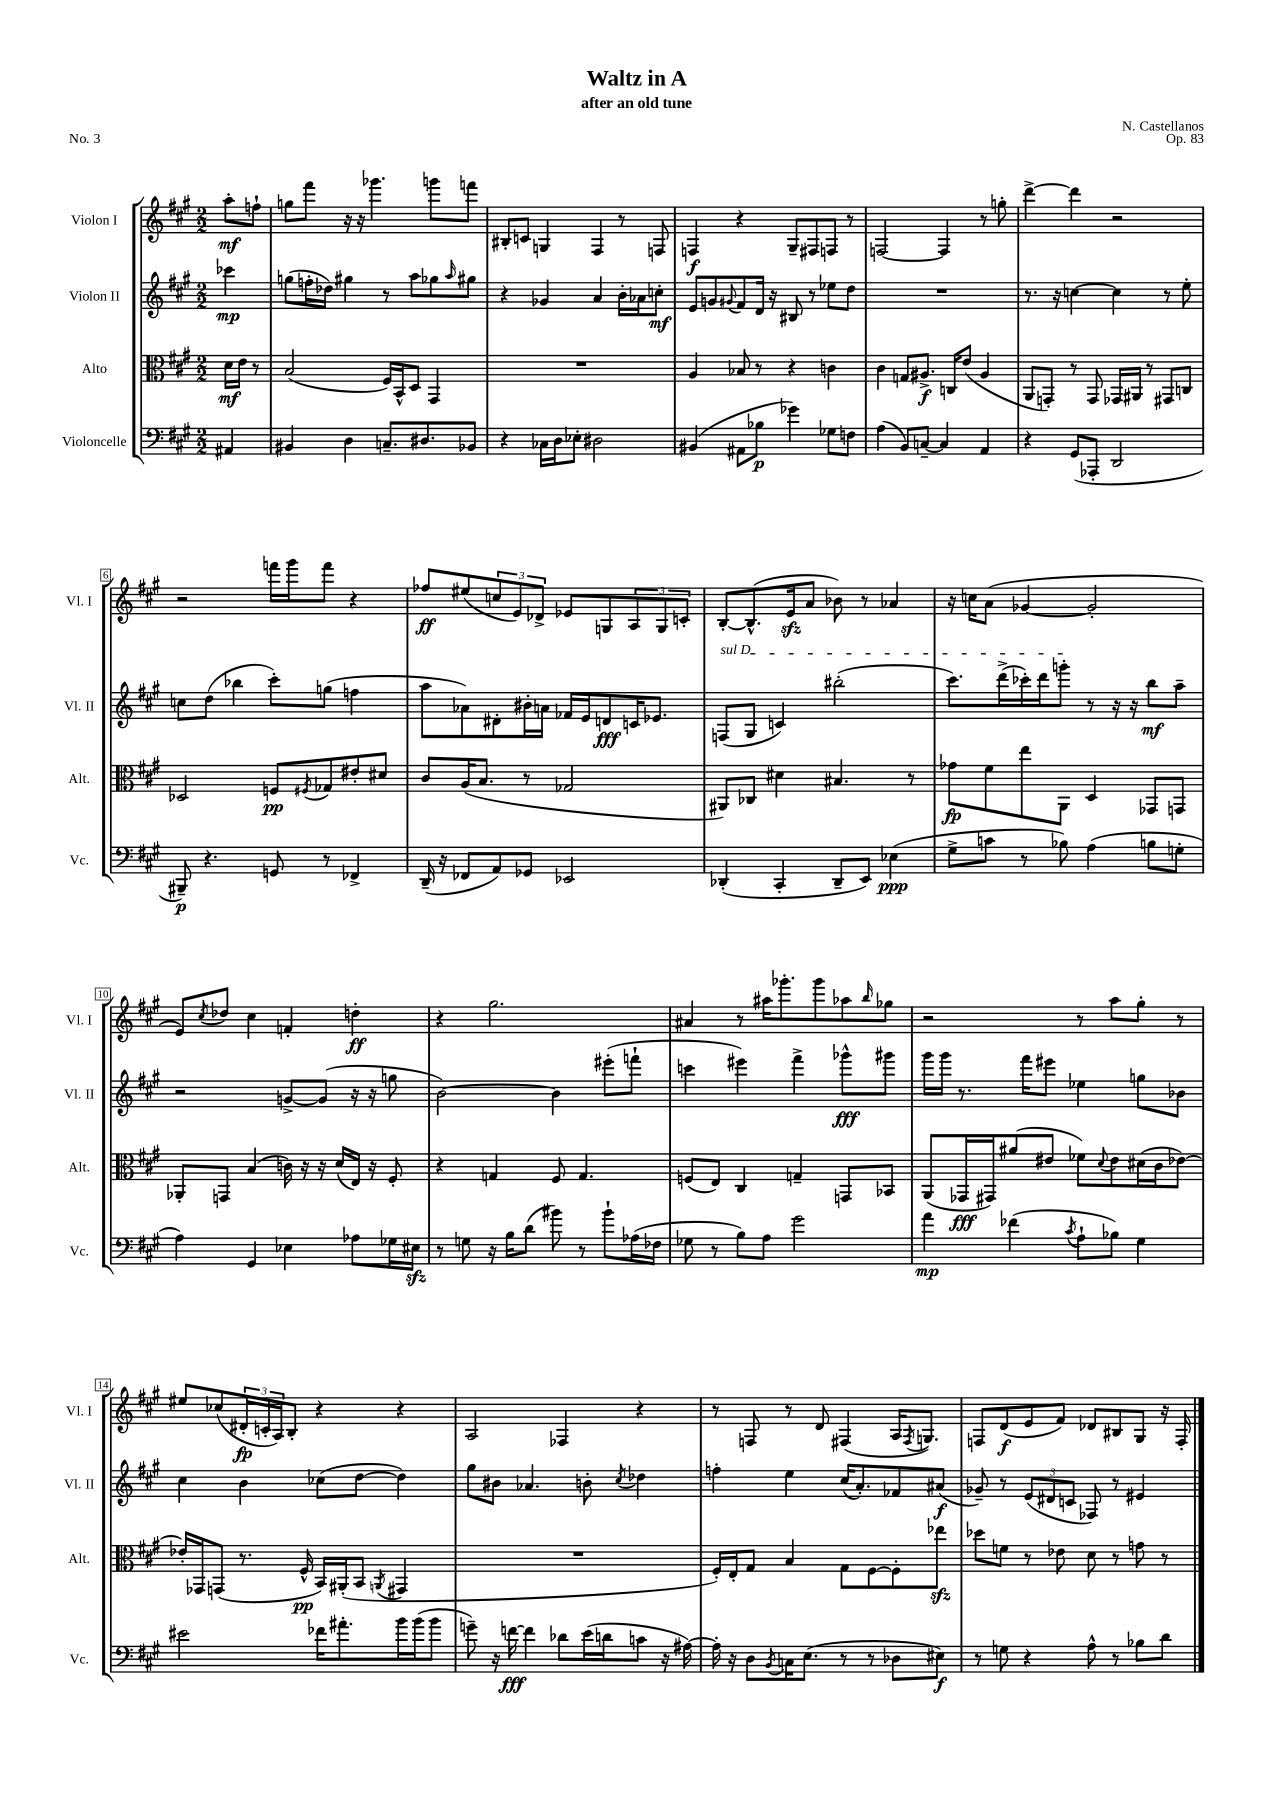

**kern	**dynam	**kern	**dynam	**kern	**dynam	**kern	**dynam
*part4	*part4	*part3	*part3	*part2	*part2	*part1	*part1
*staff4	*staff4	*staff3	*staff3	*staff2	*staff2	*staff1	*staff1
*I"Violoncelle	*	*I"Alto	*	*I"Violon II	*	*I"Violon I	*
*I'Vc.	*	*I'Alt.	*	*I'Vl. II	*	*I'Vl. I	*
*clefF4	*	*clefC3	*	*clefG2	*	*clefG2	*
*k[f#c#g#]	*	*k[f#c#g#]	*	*k[f#c#g#]	*	*k[f#c#g#]	*
*M2/2	*	*M2/2	*	*M2/2	*	*M2/2	*
=	=	=	=	=	=	=	=
4AA#X/	.	16d\LL	mf	4ccc-X\	mp	8aa'\L	mf
.	.	16e\JJ	.	.	.	.	.
.	.	8r	.	.	.	8ffn`\J	.
=1	=1	=1	=1	=1	=1	=1	=1
4BB#X/	.	(2B/	.	(8ggn\L	.	8ggn\L	.
.	.	.	.	16ffn'\L	.	8fff#\J	.
.	.	.	.	16dd-X\JJ)	.	.	.
4D\	.	.	.	4gg#X\	.	16r	.
.	.	.	.	.	.	16r	.
.	.	.	.	.	.	4.ggg-X\	.
8.Cn~/L	.	16F#/LL)	.	8r	.	.	.
.	.	16BB^^/J	.	.	.	.	.
.	.	8D/J	.	8aa\L	.	.	.
8.D#X/	.	.	.	.	.	.	.
.	.	4GG#/	.	8gg-X\	.	8gggn\L	.
.	.	.	.	16qqaa/	.	.	.
8BB-X/J	.	.	.	8gg#X\J	.	8fffn\J	.
=2	=2	=2	=2	=2	=2	=2	=2
4r	.	1r	.	4r	.	8B#X'/L	.
.	.	.	.	.	.	8cn/J	.
16C-X\LL	.	.	.	4g-X/	.	4Gn/	.
16D\J	.	.	.	.	.	.	.
8E-X'\J	.	.	.	.	.	.	.
2D#X\	.	.	.	4a/	.	4F#/	.
.	.	.	.	16b'\LL	.	8r	.
.	.	.	.	16a-X\J	.	.	.
.	.	.	.	8ccn'\J	mf	8Fn/	.
=3	=3	=3	=3	=3	=3	=3	=3
(4BB#X/	.	4A/	.	8e/L	.	4Fn/	f
.	.	.	.	8gn/	.	.	.
.	.	.	.	8qqg#X/	.	.	.
8AA#X\L	.	8B-X/	.	8f#/	.	4r	.
8B-X\J	p	8r	.	16d/Jk	.	.	.
.	.	.	.	16r	.	.	.
4g-X\)	.	4r	.	8B#X/	.	8G#~/L	.
.	.	.	.	8r	.	8F#X/	.
8G-X\L	.	4cn\	.	8ee-X\L	.	8Fn/J	.
8Fn\J	.	.	.	8dd\J	.	8r	.
=4	=4	=4	=4	=4	=4	=4	=4
(4A\	.	4c#\	.	1r	.	[2Fn/	.
8BB/L)	.	8Gn/L	.	.	.	.	.
[8Cn~/J	.	8.A#X^/J	f	.	.	.	.
4C/]	.	.	.	.	.	4F/]	.
.	.	16Cn/KL	.	.	.	.	.
.	.	(8e/J	.	.	.	.	.
4AA/	.	4A#/	.	.	.	8r	.
.	.	.	.	.	.	8ggn'\	.
=5	=5	=5	=5	=5	=5	=5	=5
4r	.	8AA/L	.	8.r	.	[4ddd^\	.
.	.	8GGn'/J)	.	.	.	.	.
.	.	.	.	16r	.	.	.
(8GG#/L	.	8r	.	[4ccn\	.	4ddd\]	.
8AAA-X'/J	.	8GG/	.	.	.	.	.
2DD/	.	16GG-X/LL	.	4cc\]	.	2r	.
.	.	16AA#X/JJ	.	.	.	.	.
.	.	8r	.	.	.	.	.
.	.	8GG#X/L	.	8r	.	.	.
.	.	8Cn/J	.	8ee'\	.	.	.
!!LO:LB:g=z
=6	=6	=6	=6	=6	=6	=6	=6
8BBB#X~/)	p	2D-X/	.	8ccn\L	.	2r	.
4.r	.	.	.	(8dd\J	.	.	.
.	.	.	.	4bb-X\	.	.	.
8GGn/	.	8Fn/L	pp	8ccc#'\L)	.	16fffn\LL	.
.	.	.	.	.	.	16ggg#\J	.
.	.	8qF#X/	.	.	.	.	.
8r	.	8G-X/	.	(8ggn\J	.	8fff\J	.
4FF-X^/	.	8e#X'/	.	4ffn\	.	4r	.
.	.	8d#X/J	.	.	.	.	.
=7	=7	=7	=7	=7	=7	=7	=7
(16DD~/	.	8c#/L	.	8aa\L	.	8ff-X/L	ff
16r	.	.	.	.	.	.	.
8FF-X/L	.	(16A/K	.	8a-X\)	.	(8ee#X/	.
.	.	8.B/J	.	.	.	.	.
8AA/)	.	.	.	8d#X'\	.	12ccn/	.
.	.	.	.	.	.	12e/)	.
8GG-X/J	.	8r	.	16b#X'\L	.	.	.
.	.	.	.	.	.	12d-X^/J	.
.	.	.	.	16an\JJ	.	.	.
2EE-X/	.	2G-X/	.	16f-X/LL	.	8e-X/L	.
.	.	.	.	16e/J	.	.	.
.	.	.	.	8dn/	fff	8Gn/	.
.	.	.	.	16cn/K	.	12A/	.
.	.	.	.	8.e-X/J	.	.	.
.	.	.	.	.	.	12G/	.
.	.	.	.	.	.	12cn'/J	.
=8	=8	=8	=8	=8	=8	=8	=8
!	!	!	!	!LO:TX:a:i:t=sul D	!	!	!
(4DD-X'/	.	8AA#X/L)	.	(8Fn/L	.	[8B'/L	.
.	.	8C-X/J	.	8G#/J	.	(8.B^^/]	.
4CC#'/	.	4d#X\	.	4cn/)	.	.	.
.	.	.	.	.	.	16ezz/k	.
.	.	.	.	.	.	8a/J	.
8DD-~/L	.	4.B#X/	.	(2bb#X'\	.	8b-X\)	.
8EE/J)	.	.	.	.	.	8r	.
(4E-X\	ppp	.	.	.	.	4a-X/	.
.	.	8r	.	.	.	.	.
=9	=9	=9	=9	=9	=9	=9	=9
8G#^\L	.	8g-X\L	fp	8.ccc#\L)	.	16r	.
.	.	.	.	.	.	16ccn\KL	.
8cn\J	.	8f#\	.	.	.	(8a\J	.
.	.	.	.	(16ddd^\L	.	.	.
8r	.	8ee\	.	16ccc-X'\)	.	[4g-X/	.
.	.	.	.	16ddd\J	.	.	.
8B-X\)	.	8AA\J	.	8gggn'\J	.	.	.
(4A\	.	4D/	.	8r	.	2g-'/]	.
.	.	.	.	16r	.	.	.
.	.	.	.	16r	.	.	.
8Bn\L	.	8GG-X/L	.	8bb\L	mf	.	.
8Gn'\J	.	8GGn/J	.	8aa~\J	.	.	.
!!LO:LB:g=z
=10	=10	=10	=10	=10	=10	=10	=10
4A\)	.	8AA-X'/L	.	2r	.	8e/L)	.
.	.	.	.	.	.	8qcc#/	.
.	.	8GGn/J	.	.	.	8dd-X/J	.
4GG#/	.	(4B/	.	.	.	4cc#\	.
4E-X\	.	16cn\)	.	[8gn^/L	.	4fn'/	.
.	.	16r	.	.	.	.	.
.	.	16r	.	(8g/J]	.	.	.
.	.	(16d/LL	.	.	.	.	.
8A-X\L	.	16E/JJ)	.	16r	.	4ddn'\	ff
.	.	16r	.	16r	.	.	.
16G-X\L	.	8F#'/	.	8ggn\	.	.	.
16E#Xzz\JJ	.	.	.	.	.	.	.
=11	=11	=11	=11	=11	=11	=11	=11
8r	.	4r	.	[2b\)	.	4r	.
8Gn\	.	.	.	.	.	.	.
16r	.	4Gn/	.	.	.	2.gg#\	.
16B\KL	.	.	.	.	.	.	.
(8d\J	.	.	.	.	.	.	.
8b#X\)	.	8F#/	.	4b\]	.	.	.
8r	.	4.G/	.	.	.	.	.
8b#`\L	.	.	.	(8eee#X'\L	.	.	.
(16A-X\L	.	.	.	8fffn`\J	.	.	.
16F-X\JJ	.	.	.	.	.	.	.
=12	=12	=12	=12	=12	=12	=12	=12
8G-X\	.	(8Fn/L	.	4cccn\	.	4a#X/	.
8r	.	8E/J)	.	.	.	.	.
8B\L)	.	4C#/	.	4eee#X\)	.	8r	.
8A\J	.	.	.	.	.	16aa#X\KL	.
.	.	.	.	.	.	8.ggg-X'\	.
2g#\	.	4Gn~/	.	4fff#^\	.	.	.
.	.	.	.	.	.	8ggg-\	.
.	.	8GGn/L	.	8ggg-X^^\L	fff	8aa-X\	.
.	.	.	.	.	.	16qqbb/	.
.	.	8BB-X/J	.	8ggg#X\J	.	8gg-X\J	.
=13	=13	=13	=13	=13	=13	=13	=13
4a\	mp	(8AA/L	.	16ggg#\LL	.	2r	.
.	.	.	.	16ggg#\JJ	.	.	.
.	.	16GG-X/L	fff	8.r	.	.	.
.	.	16GG#X/J)	.	.	.	.	.
(4f-X\	.	(8a#X/	.	.	.	.	.
.	.	.	.	16fff#\KL	.	.	.
.	.	8e#X/J	.	8eee#X\J	.	.	.
8qc#/	.	.	.	.	.	.	.
8A`\L	.	8f-X\L)	.	4ee-X\	.	8r	.
.	.	8qqd/	.	.	.	.	.
8B-X\J)	.	8e#\	.	.	.	8aa\L	.
4G#\	.	(16d#X\L	.	8ggn\L	.	8gg#'\J	.
.	.	16c#\J	.	.	.	.	.
.	.	[8e-X\J)	.	8b-X\J	.	8r	.
!!LO:LB:g=z
=14	=14	=14	=14	=14	=14	=14	=14
2e#X\	.	16e-X'/LL]	.	4cc#\	.	8ee#X/L	.
.	.	16GG-X/J	.	.	.	.	.
.	.	(8GGn/J	.	.	.	(8cc-X/	.
.	.	8.r	.	4b\	.	24d#X'/L	fp
.	.	.	.	.	.	24cn'/	.
.	.	.	.	.	.	24A/J)	.
.	.	.	.	.	.	8B'/J	.
.	.	16F#^^/	pp	.	.	.	.
16f-X\KL	.	16BB/LL)	.	(8cc-X\L	.	4r	.
8.a#X'\	.	(16AA#X'/J	.	.	.	.	.
.	.	8BB/J	.	[8dd\J	.	.	.
.	.	8qAAn/	.	.	.	.	.
16b\L	.	4GG#X/	.	4dd\])	.	4r	.
(16b\J	.	.	.	.	.	.	.
8b\J	.	.	.	.	.	.	.
=15	=15	=15	=15	=15	=15	=15	=15
8gn~\)	.	1r	.	8gg#\L	.	2A/	.
16r	.	.	.	8b#X\J	.	.	.
[16fn\	fff	.	.	.	.	.	.
4f\]	.	.	.	4.a-X/	.	.	.
8d-X\L	.	.	.	.	.	4F-X/	.
(16e\L	.	.	.	8bn'\	.	.	.
16dn\J	.	.	.	.	.	.	.
.	.	.	.	8qcc#/	.	.	.
8cn\J	.	.	.	4dd-X\	.	4r	.
16r	.	.	.	.	.	.	.
[16A#X\)	.	.	.	.	.	.	.
=16	=16	=16	=16	=16	=16	=16	=16
16A#'\]	.	16F#'/LL)	.	4ffn'\	.	8r	.
16r	.	16E'/J	.	.	.	.	.
8D\L	.	8G#/J	.	.	.	8Fn/	.
8qBB/	.	.	.	.	.	.	.
16Cn\K	.	4B/	.	4ee\	.	8r	.
(8.E\J	.	.	.	.	.	.	.
.	.	.	.	.	.	8d/	.
8r	.	8G#\L	.	(16cc#/KL	.	(4F#X/	.
.	.	.	.	8.a'/)	.	.	.
8r	.	[8F#\	.	.	.	.	.
8D-X\L	.	8F#'\]	.	8f-X/	.	16A/KL	.
.	.	.	.	.	.	8qF#/	.
.	.	.	.	.	.	8.Gn/J)	.
8E#X\J)	f	8ee-Xzz\J	.	(8a#X/J	f	.	.
=17	=17	=17	=17	=17	=17	=17	=17
8r	.	8dd-X\L	.	8g-X~/)	.	8Fn/L	.
8Gn\	.	8fn\J	.	8r	.	(8d/	f
4r	.	8r	.	(12e/L	.	8e/	.
.	.	.	.	12d#X/	.	.	.
.	.	8e-X\	.	.	.	8f#/J)	.
.	.	.	.	12cn/J	.	.	.
8A^^\	.	8d\	.	8F-X/)	.	8d-X/L	.
8r	.	8r	.	8r	.	8B#X/	.
8B-X\L	.	8gn\	.	4e#X/	.	8G#/J	.
8d\J	.	8r	.	.	.	16r	.
.	.	.	.	.	.	16F'/	.
==	==	==	==	==	==	==	==
*-	*-	*-	*-	*-	*-	*-	*-
